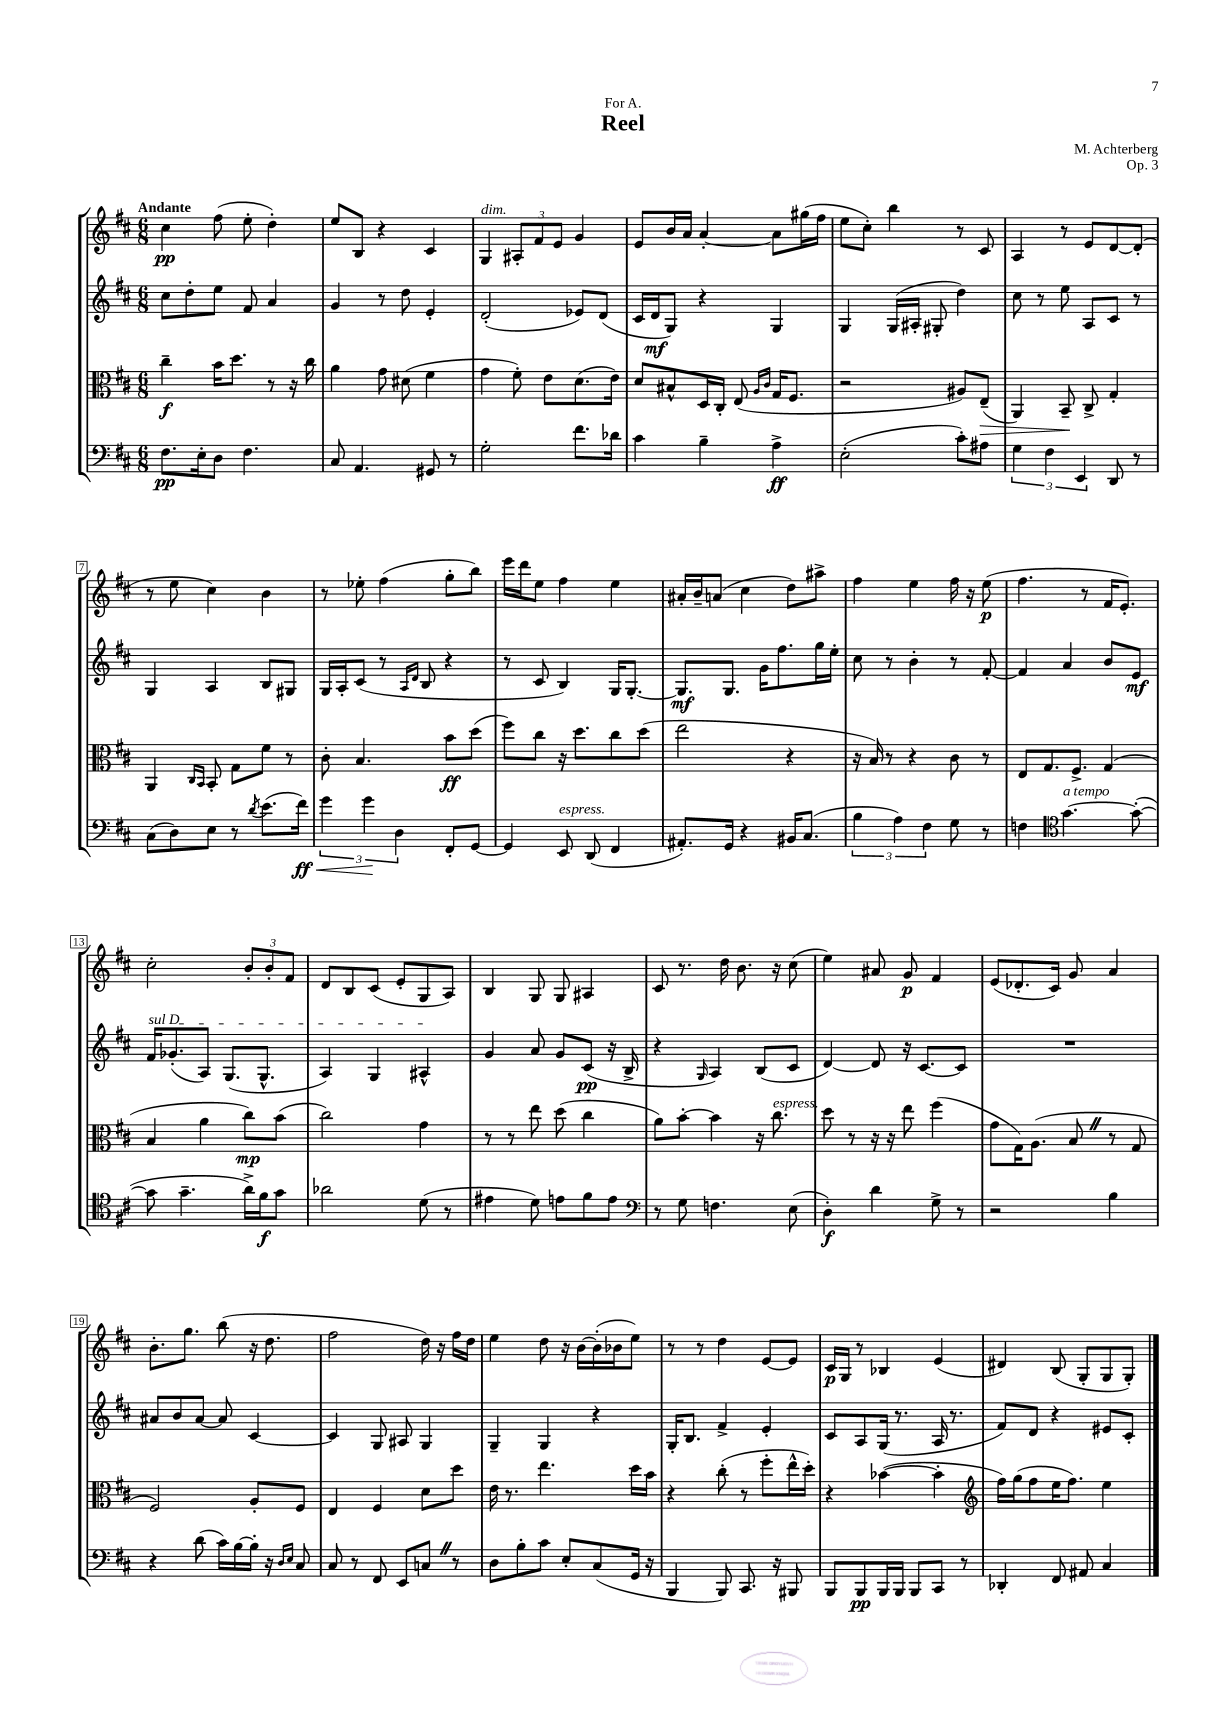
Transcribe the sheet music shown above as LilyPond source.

\header { title = "Reel" composer = "M. Achterberg" dedication = "For A." opus = "Op. 3" }
<<
\new StaffGroup <<
\new Staff = "s0" {
    \clef treble \key d \major \numericTimeSignature \time 6/8 \tempo "Andante"
    cis''4\pp fis''8( e''8-. d''4-.) |
    e''8 b8 r4 cis'4 |
    g4^\markup { \italic "dim." } \tuplet 3/2 { ais8-. fis'8 e'8 } g'4 |
    e'8 b'16 a'16 a'4~-. a'8 gis''16( fis''16 |
    e''8 cis''8-.) b''4 r8 cis'8 |
    a4 r8 e'8 d'8~ d'8-.( |
    r8 e''8 cis''4) b'4 |
    r8 ees''8-. fis''4( g''8-. b''8) |
    e'''16 d'''16 e''8 fis''4 e''4 |
    ais'16-. b'16-- a'8( cis''4 d''8) ais''8-> |
    fis''4 e''4 fis''16 r16 e''8\p( |
    fis''4. r8 fis'16 e'8.-.) |
    cis''2-. \tuplet 3/2 { b'8-. b'8-. fis'8 } |
    d'8 b8 cis'8( e'8-. g8 a8) |
    b4 g8 g8 ais4 |
    cis'8 r8. d''16 b'8. r16 cis''8( |
    e''4) ais'8 g'8\p fis'4 |
    e'8( des'8.-. cis'16) g'8 a'4 |
    b'8.-. g''8. b''8( r16 d''8. |
    fis''2 d''16) r16 fis''16 d''16 |
    e''4 d''8 r16 b'16~ b'16-.( bes'16 e''8) |
    r8 r8 d''4 e'8~ e'8 |
    cis'16\p g16 r8 bes4 e'4( |
    dis'4) b8( g8-. g8 g8-.) \bar "|." |
}
\new Staff = "s1" {
    \clef treble \key d \major \numericTimeSignature \time 6/8
    cis''8 d''8-. e''8 fis'8 a'4 |
    g'4 r8 d''8 e'4-. |
    d'2-.( ees'8) d'8( |
    cis'16 d'16\mf g8) r4 g4 |
    g4 g16( ais16-. gis8-. d''4) |
    cis''8 r8 e''8 a8 cis'8 r8 |
    g4 a4 b8 gis8 |
    g16 a16-. cis'8( r8 \grace { a16 d'16 } b8 r4 |
    r8 cis'8 b4) g16 g8.~-. |
    g8.\mf g8. g'16 fis''8. g''16 e''16-. |
    cis''8 r8 b'4-. r8 fis'8~-. |
    fis'4 a'4 b'8 e'8\mf |
    \once \override TextSpanner.bound-details.left.text = \markup { \italic "sul D" } fis'16\startTextSpan ges'8.-.( a8) g8.( g8.-^ |
    a4) g4 ais4-^\stopTextSpan |
    g'4 a'8 g'8 cis'8\pp( r16 b16-> |
    r4 \grace { g16 } a4) b8( cis'8 |
    d'4~) d'8 r16 cis'8.~ cis'8 |
    R2. |
    ais'8 b'8 ais'8~ ais'8 cis'4~ |
    cis'4 g8 ais8 g4 |
    g4-- g4 r4 |
    g16-. b8. fis'4-> e'4-. |
    cis'8 a8 g16( r8. a16 r8. |
    fis'8) d'8 r4 eis'8 cis'8-. \bar "|." |
}
\new Staff = "s2" {
    \clef alto \key d \major \numericTimeSignature \time 6/8
    cis''4--\f b'16 d''8. r8 r16 cis''16 |
    a'4 g'8 dis'8( fis'4 |
    g'4 fis'8-.) e'8 d'8.( e'16) |
    d'8 bis8-^ d16 cis16-. e8( \grace { a16 cis'16 } g16 fis8. |
    r2 ais8) e8--\>( |
    a,4) b,8--\! cis8-> g4-. |
    a,4 \grace { cis16 b,16 } b,8-. g8 fis'8 r8 |
    cis'8-. b4. b'8\ff d''8( |
    fis''8) cis''8 r16 d''8. cis''8 d''8( |
    e''2 r4 |
    r16 b16) r8 r4 cis'8 r8 |
    e8 g8. fis8.-> g4( |
    b4 a'4 cis''8\mp) b'8( |
    cis''2) g'4 |
    r8 r8 e''8 d''8( cis''4 |
    a'8) b'8~-. b'4 r16 cis''8.^\markup { \italic "espress." } |
    d''8 r8 r16 r16 e''8 fis''4( |
    g'8 g16) a8.( b8 \once \override BreathingSign.text = \markup { \musicglyph "scripts.caesura.straight" } \breathe r8 g8 |
    fis2) a8-. fis8 |
    e4 fis4 d'8 d''8 |
    e'16 r8. e''4. d''16 b'16 |
    r4 cis''8-.( r8 fis''8-. e''16-^ d''16-.) |
    r4 bes'4~( bes'4-. |
    \clef treble fis''16) g''16( fis''8 e''16 fis''8.) e''4 \bar "|." |
}
\new Staff = "s3" {
    \clef bass \key d \major \numericTimeSignature \time 6/8
    fis8.\pp e16-. d8 fis4. |
    cis8 a,4. gis,8 r8 |
    g2-. fis'8. des'16 |
    cis'4 b4-- a4->\ff |
    e2-.( cis'8-.) ais8 |
    \tuplet 3/2 { g4 fis4 e,4 } d,8 r8 |
    cis8( d8) e8 r8 \acciaccatura { d'8 } e'8.( fis'16\ff\<) |
    \tuplet 3/2 { g'4 g'4\! d4 } fis,8-. g,8~ |
    g,4 e,8^\markup { \italic "espress." } d,8( fis,4 |
    ais,8.-.) g,16 r4 bis,16 cis8.( |
    \tuplet 3/2 { b4 a4) fis4 } g8 r8 |
    f4 \clef tenor g'4.~^\markup { \italic "a tempo" } g'8~-.( |
    g'8 g'4.-- a'16->) fis'16\f g'8 |
    aes'2 d'8( r8 |
    eis'4 d'8) e'8 fis'8 e'8 |
    \clef bass r8 g8 f4. e8( |
    d4-.\f) d'4 g8-> r8 |
    r2 b4 |
    r4 d'8( cis'16) b16~ b16-. r16 \grace { d16 e16 } cis8 |
    cis8 r8 fis,8 e,8 c8 \once \override BreathingSign.text = \markup { \musicglyph "scripts.caesura.straight" } \breathe r8 |
    d8 b8-. cis'8 e8-. cis8( g,16 r16 |
    b,,4 b,,8) cis,8. r16 bis,,8 |
    b,,8 b,,8\pp b,,16 b,,16 b,,8 cis,8 r8 |
    des,4-. fis,8 ais,8 cis4 \bar "|." |
}
>>
>>
\layout { \context { \Score \override BarNumber.stencil = #(make-stencil-boxer 0.1 0.3 ly:text-interface::print) } }
